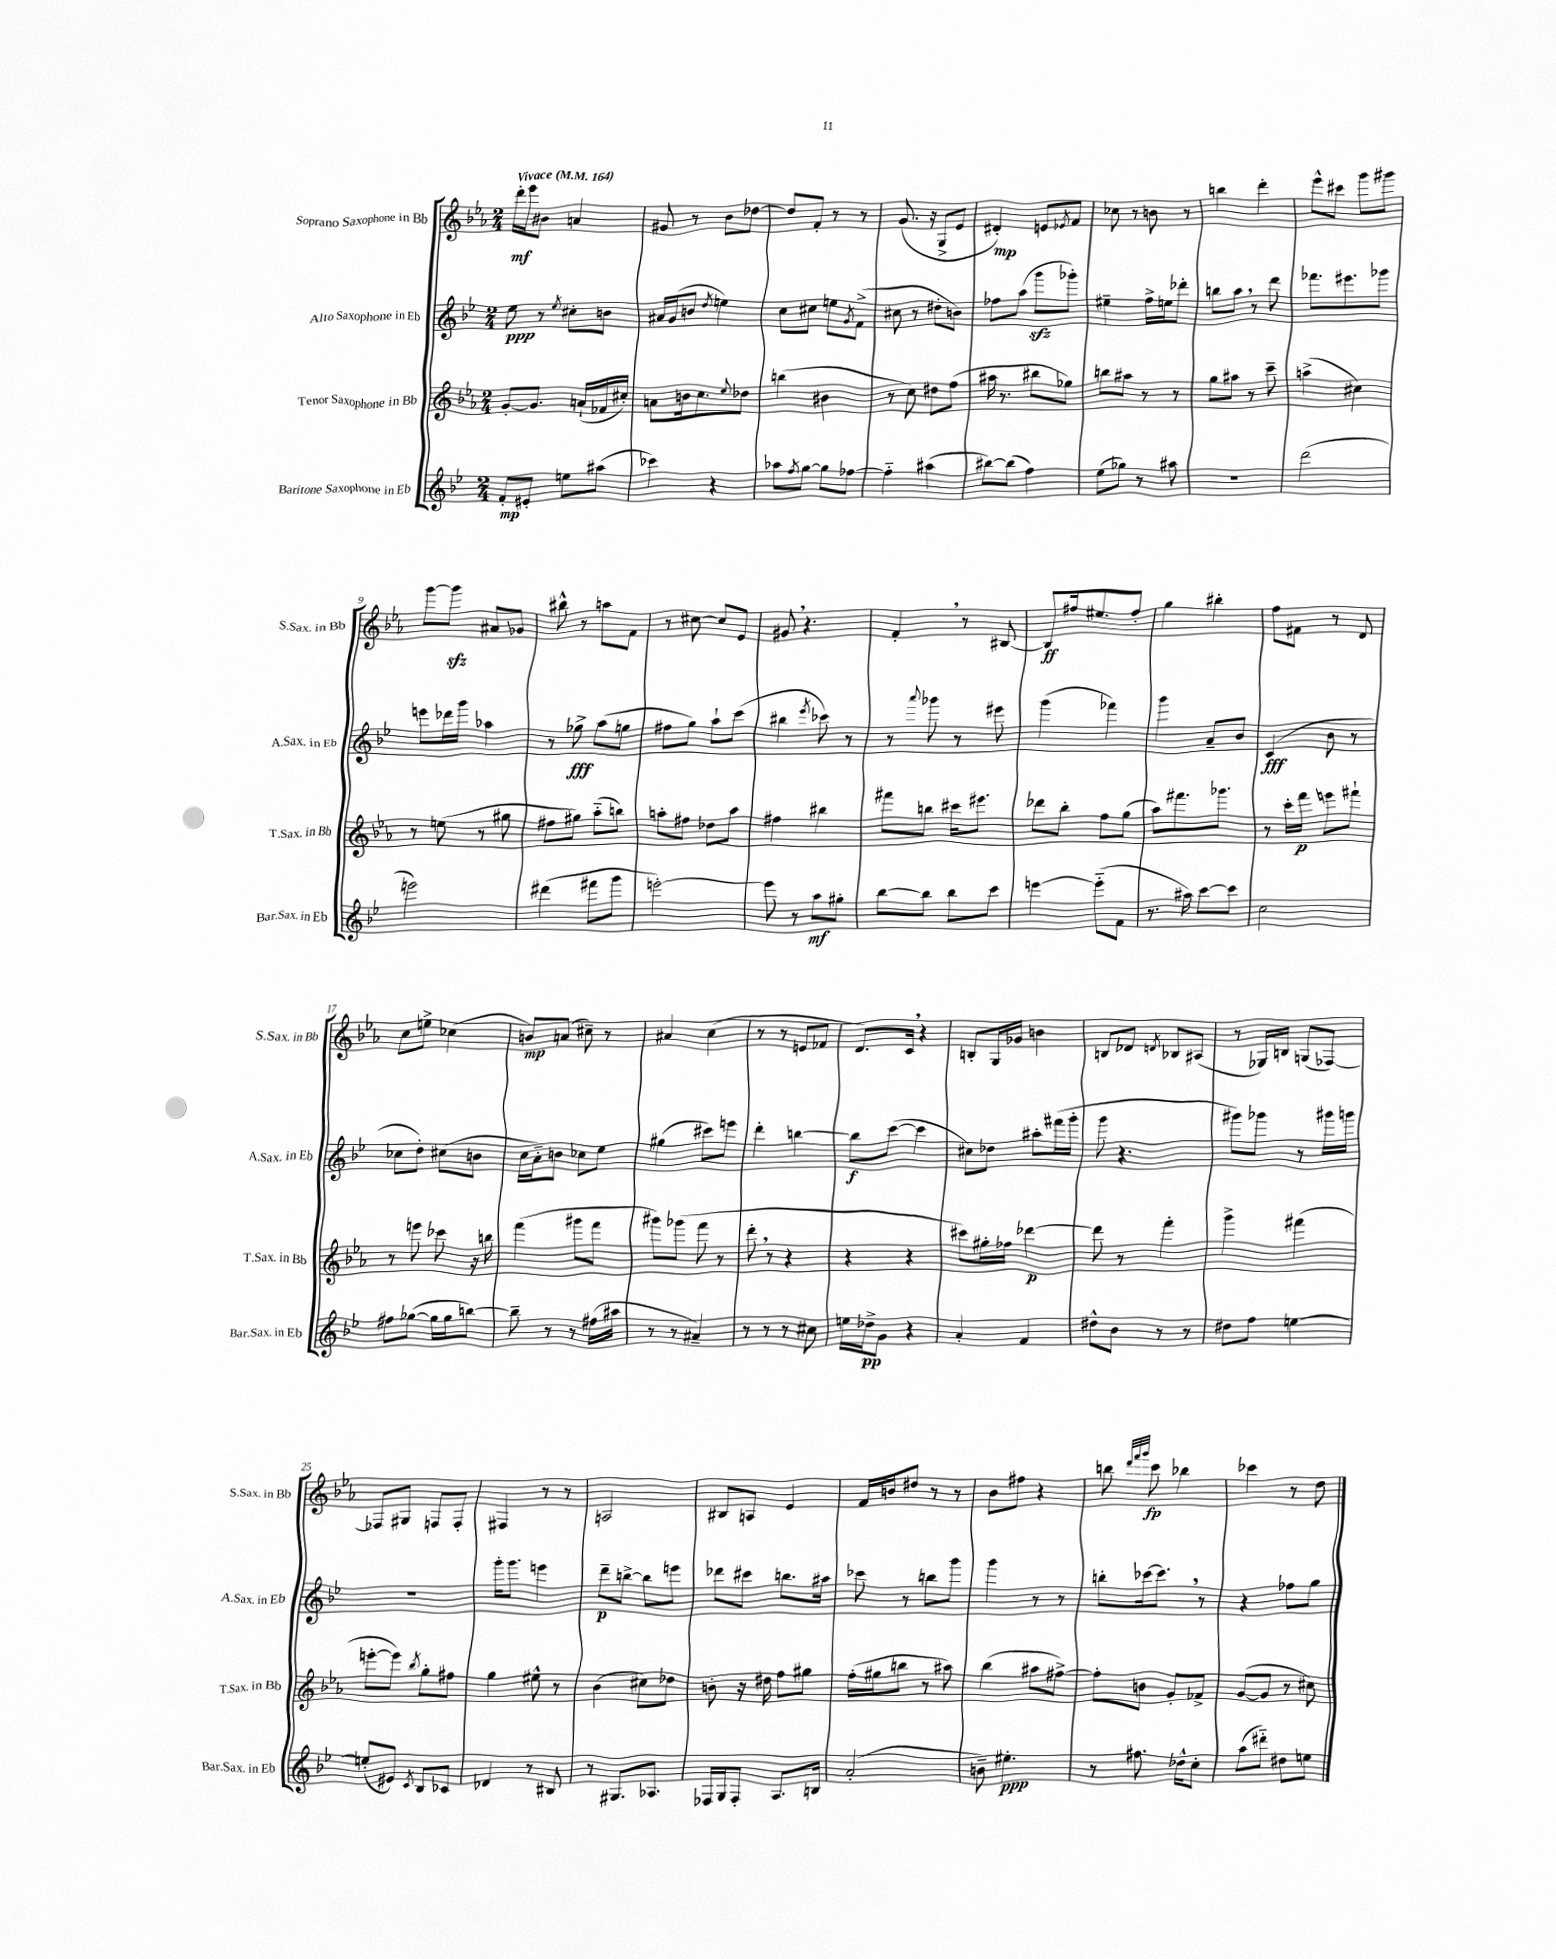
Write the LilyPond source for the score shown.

<<
\new StaffGroup <<
\new Staff = "s0" \with { instrumentName = "Soprano Saxophone in Bb" shortInstrumentName = "S.Sax. in Bb" } {
    \clef treble \key ees \major \numericTimeSignature \time 2/4 \tempo "Vivace" 4 = 164
    d'''16-.\mf ees'''16 bis'8 a'4 |
    gis'8 r8 bes'8 des''8~ |
    des''8 f'8-. r8 r8 |
    g'8.( r16 g8-> ees'8 |
    dis'4-.\mp) e'8 \acciaccatura { ees'8 } f'8 |
    ces''8 r8 b'8 r8 |
    b''4 d'''4-. |
    ees'''8-^ cis'''8 g'''8 gis'''8 |
    g'''8~ g'''8\sfz ais'8 ges'8 |
    bis''8-^ r8 a''8 f'8 |
    r8 cis''8~ cis''8 ees'8 |
    gis'8 \breathe r4. |
    f'4-. \breathe r8 bis8~ |
    bis8\ff fis''16 eis''8. fis''8-. |
    g''4 bis''4-. |
    f''8 fis'8 r8 d'8 |
    c''8 e''8-> ces''4( |
    b'8\mp) a'8( cis''8--) r8 |
    ais'4 c''4( |
    r8 r8 e'8 fes'8 |
    d'8.) c'16 \breathe r4 |
    b8-. g16 ges'16 b'4 |
    b8 des'8 \acciaccatura { d'8 } bes8 ais8( |
    r8 ges16) b16 g8( fes8~) |
    fes8 gis8 f8 f8-. |
    fis4 r8 r8 |
    a2 |
    bis8 a8 ees'4 |
    f'16 b'16 dis''8 r8 r8 |
    bes'8 fis''8 r4 |
    b''8 \grace { d'''32 f'''32 g'''32 } c'''8\fp bes''4 |
    ces'''4 r8 d''8 \bar "|." |
}
\new Staff = "s1" \with { instrumentName = "Alto Saxophone in Eb" shortInstrumentName = "A.Sax. in Eb" } {
    \clef treble \key bes \major \numericTimeSignature \time 2/4
    ees''8\ppp r8 \acciaccatura { ees''8 } cis''8-. b'8 |
    ais'16 g'16( b'8 \acciaccatura { d''8 } e''4) |
    c''8 cis''8 e''8 \acciaccatura { g'8 } f'8->( |
    cis''8 r8 dis''8-. b'8) |
    fes''8 a''8( g'''8\sfz ges'''8-.) |
    eis''4-- f''16-> e''16 des'''8-. |
    b''8 a''8 \breathe r8 d'''8 |
    fes'''8. eis'''8. ges'''8 |
    e'''8 des'''16 g'''16 aes''4 |
    r8 ges''8->\fff a''8( g''8 |
    fis''8 g''8) a''8-! c'''8( |
    bis''4 \acciaccatura { ees'''8 } ces'''8) r8 |
    r8 \appoggiatura { a'''8 } ges'''8 r8 eis'''8 |
    g'''4( fes'''4) |
    g'''4 a'8-- bes'8 |
    c'4\fff( bes'8 r8 |
    ces''8 d''8-.) cis''8( b'8 |
    c''16 a'16-_) b'8 ces''8 ees''8 |
    gis''4( cis'''8) e'''8 |
    d'''4-. b''4~ |
    b''8\f c'''8~( c'''4 |
    cis''8) des''8 ais''8-. fis'''16( g'''16-. |
    g'''8 r4. |
    gis'''8) ges'''8 r8 gis'''16 g'''16 |
    r2 |
    g'''16-. g'''8. e'''4 |
    d'''8--\p b''8~-> b''8 e'''8 |
    des'''8 cis'''8 b''8. ais''16 |
    ces'''8 r8 b''8 g'''8 |
    g'''4 r8 r8 |
    b''8-. ces'''16~ ces'''8. \breathe r8 |
    r4 fes''8 g''8 \bar "|." |
}
\new Staff = "s2" \with { instrumentName = "Tenor Saxophone in Bb" shortInstrumentName = "T.Sax. in Bb" } {
    \clef treble \key ees \major \numericTimeSignature \time 2/4
    g'8~-. g'8. a'16-!( fes'16 cis''16-.) |
    a'8 b'16 c''8. \appoggiatura { ees''8 } des''8 |
    b''4( bis'4 |
    r8 c''8) dis''8 f''8( |
    ais''16 r8. bis''8 ges''8) |
    b''8 ais''8 r8 r8 |
    g''8 ais''8 r8 c'''8-- |
    a''4->( cis''4) |
    r8 e''8( r8 gis''8 |
    fis''8 gis''8) aes''8-_( b''8) |
    a''8-. fis''8 des''8 a''8 |
    fis''4 bis''4 |
    fis'''8 b''8 cis'''16 eis'''8. |
    des'''8 bes''8-. f''8 g''8( |
    aes''8) fis'''8. ges'''8. |
    r8 c'''16-. f'''16\p e'''8 fis'''8-! |
    r8 e'''8 ces'''8 r16 b''16 |
    f'''4( gis'''8 f'''8 |
    gis'''8) ges'''8( f'''8 r8 |
    d'''8-. \breathe r8 r4 |
    r4 r4 |
    cis'''8) gis''16-. fes''16 des'''4~\p |
    des'''8 r8 f'''4-. |
    g'''4-> fis'''4( |
    e'''8~-. e'''8) \acciaccatura { bes''8 } g''8-. fis''8 |
    g''4 eis''8-^ r8 |
    bes'4( cis''8) des''8 |
    b'8-. r16 dis''16 f''8 gis''8 |
    f''16-.( gis''16 b''8 r8 ais''8) |
    bes''4( ais''8 fis''8~->) |
    fis''8-. b'8 g'8-. fes'8-> |
    g'8~( g'8 r8 cis''8) \bar "|." |
}
\new Staff = "s3" \with { instrumentName = "Baritone Saxophone in Eb" shortInstrumentName = "Bar.Sax. in Eb" } {
    \clef treble \key bes \major \numericTimeSignature \time 2/4
    f'8-.\mp eis'8-. e''8 ais''8( |
    ces'''4) r4 |
    aes''8 \acciaccatura { f''8 } g''8~ g''8 fes''8~ |
    fes''4-_ ais''4( |
    bis''8~) bis''8( f''4) |
    ees''8( ges''8) r8 ais''8 |
    r2 |
    d'''2( |
    e'''2) |
    dis'''4( fis'''8 g'''8 |
    e'''2~-.) |
    e'''8 r8 a''8\mf gis''8-. |
    bes''8~ bes''8 bes''8 c'''8 |
    e'''4~ e'''8-_( f'8 |
    r8. ais''16) c'''8~ c'''8 |
    c''2 |
    fis''8 ges''8~( ges''16 ges''16 b''8~) |
    b''8-- r8 r8 fis''16( ais''16 |
    r8 r8 ais'4--) |
    r8 r8 r8 cis''8 |
    e''16 des''16->\pp g'8 r4 |
    a'4-. f'4 |
    dis''8-^ bes'8 r8 r8 |
    dis''8 f''8 e''4~ |
    e''8-.( eis'8) \acciaccatura { c'8 } bes8 ces'8 |
    des'4 r8 bis8 |
    r8 gis8. aes8. |
    fes16 g16 fes8-. a8. b16 |
    a'2-.( |
    b'8--) eis''4.-.\ppp |
    r8 fis''8. des''16-^ c''8-. |
    a''8( dis'''8-_) dis''8 e''8 \bar "|." |
}
>>
>>
